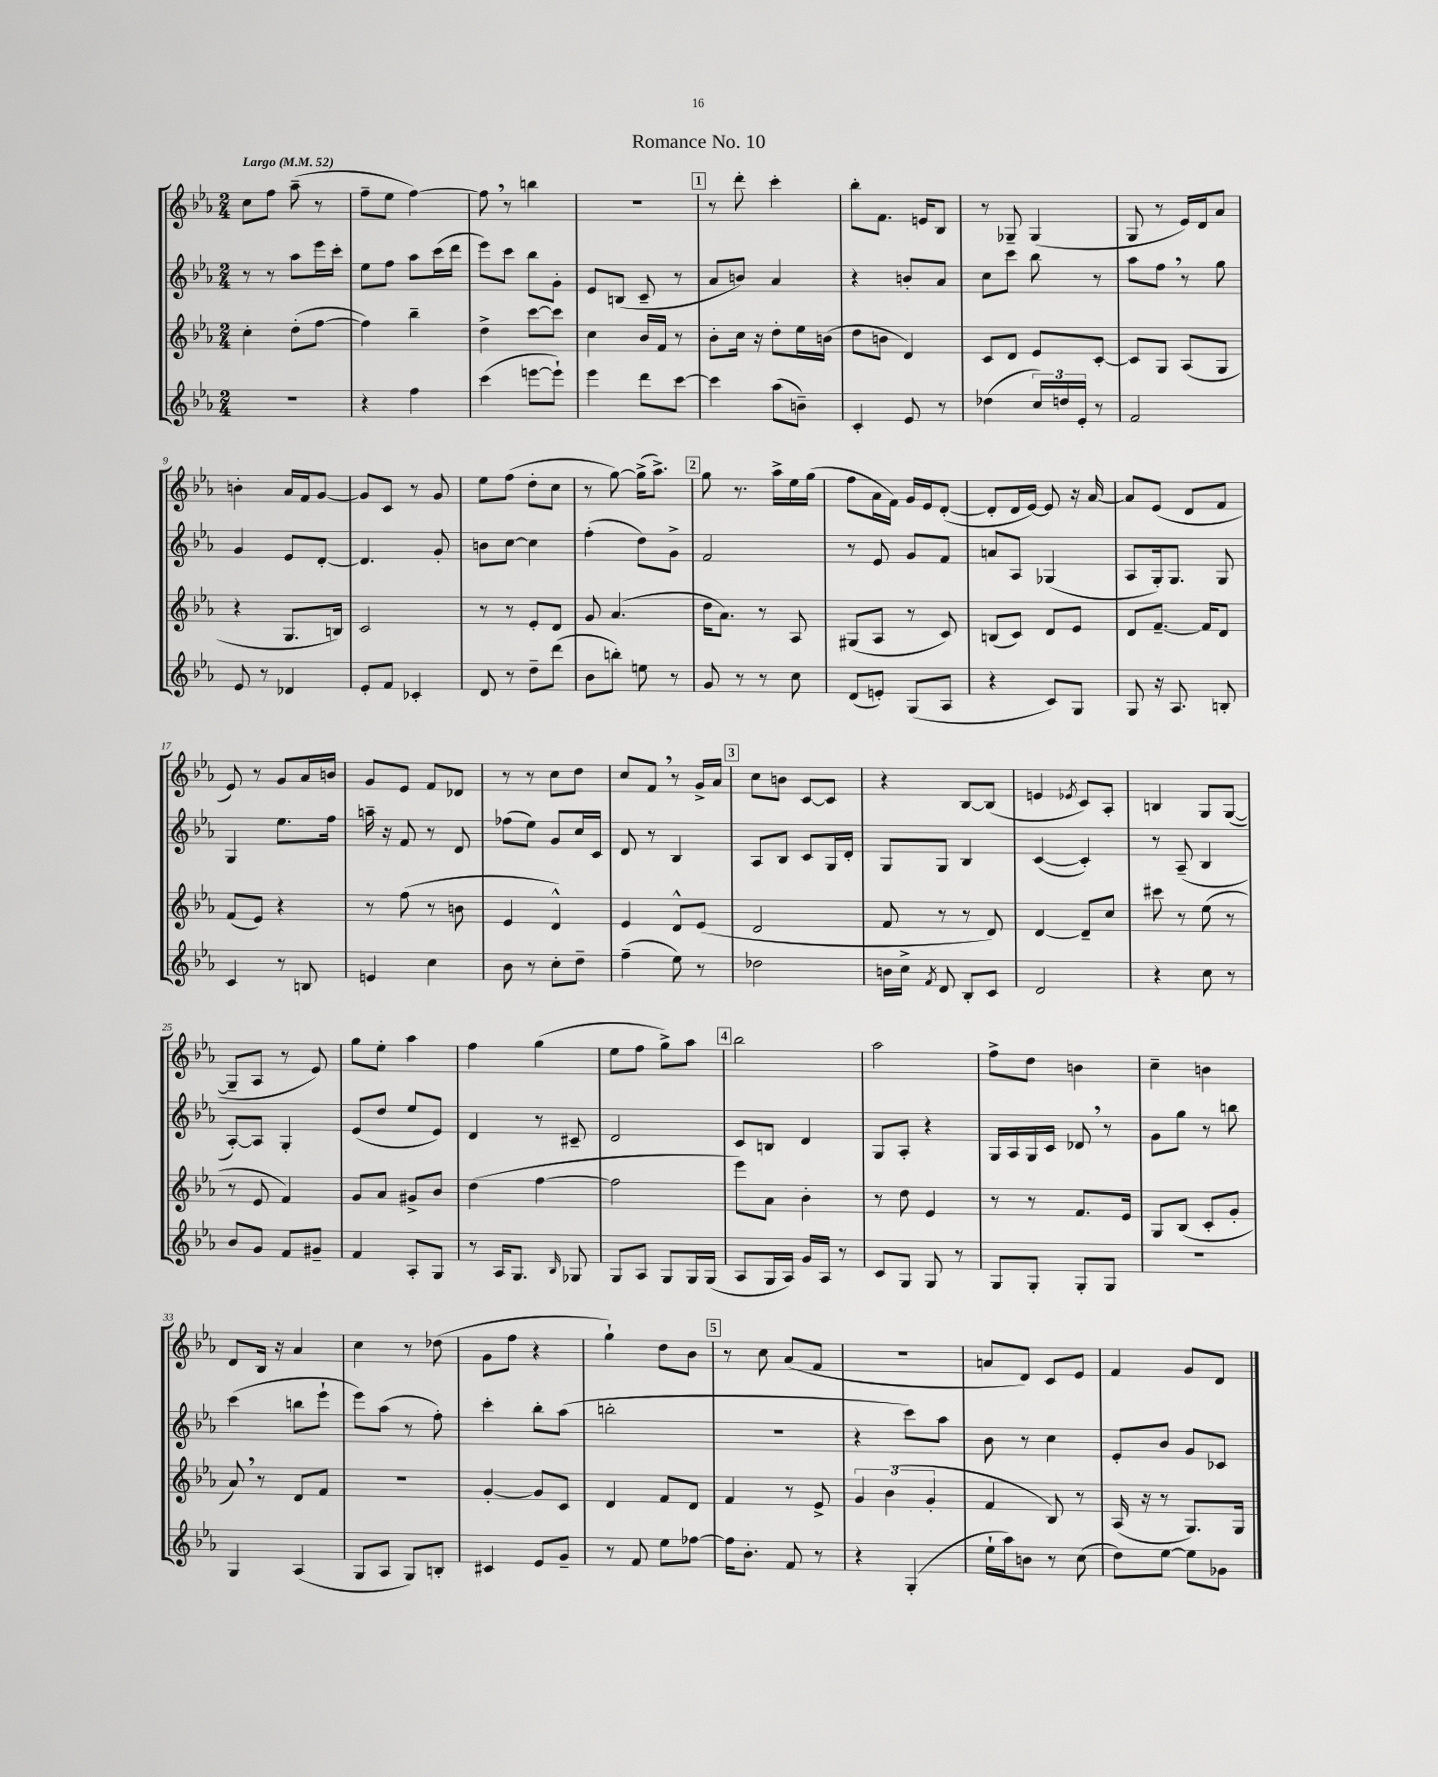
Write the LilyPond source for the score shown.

\header { title = "Romance No. 10" }
<<
\new StaffGroup <<
\new Staff = "s0" {
    \clef treble \key ees \major \numericTimeSignature \time 2/4 \tempo "Largo" 4 = 52
    \autoBeamOff c''8[ f''8] aes''8--( r8 |
    f''8[-- ees''8] f''4~) |
    f''8 \breathe r8 b''4 |
    r2 |
    \mark \markup { \box "1" } r8 d'''8-. c'''4-. |
    bes''8[-. f'8.] e'16[ bes8] |
    r8 ges8-- ges4( |
    g8 r8 ees'16[) d'16 aes'8] |
    b'4-. aes'16[ f'16 g'8]~ |
    g'8[ c'8] r8 g'8 |
    ees''8[ f''8]( d''8[-. c''8] |
    r8 g''8~) g''16[->( aes''8.]->) |
    \mark \markup { \box "2" } g''8 r8. aes''16[-> ees''16 g''16]( |
    f''8[ aes'16 f'16]) g'16[ ees'16 d'8]~-.( |
    d'8[-. d'16 ees'16]~) ees'8 r16 aes'16~ |
    aes'8[ ees'8]( d'8[ f'8] |
    ees'8) r8 g'8[ aes'16 b'16] |
    g'8[ ees'8] f'8[ des'8] |
    r8 r8 c''8[ d''8] |
    c''8[ f'8] \breathe r8 g'16[-> aes'16] |
    \mark \markup { \box "3" } c''8[ b'8] c'8[~ c'8] |
    r4 bes8[~ bes8]( |
    e'4 \acciaccatura { ees'8 } c'8[) aes8]-. |
    b4 g8[ g8]~( |
    g8[-- aes8] r8 ees'8) |
    g''8[ ees''8]-. aes''4 |
    f''4 g''4( |
    ees''8[ f''8] g''8[->) aes''8] |
    \mark \markup { \box "4" } bes''2 |
    aes''2 |
    f''8[-> d''8] b'4 |
    c''4-- b'4 |
    d'8[ bes16] r16 aes'4 |
    c''4 r8 des''8( |
    g'8[ f''8] r4 |
    g''4-!) d''8[ bes'8] |
    \mark \markup { \box "5" } r8 c''8 aes'8[( f'8] |
    R2 |
    a'8[ d'8]) c'8[ ees'8] |
    f'4 g'8[ d'8] \bar "|." |
}
\new Staff = "s1" {
    \clef treble \key ees \major \numericTimeSignature \time 2/4
    \autoBeamOff r8 r8 aes''8[ ees'''16 c'''16]-. |
    ees''8[ f''8] aes''8[ c'''16( d'''16] |
    ees'''8[) c'''8] bes''8[ g'8]-. |
    ees'8[ b8]( c'8-- r8 |
    \mark \markup { \box "1" } aes'8[ b'8]) aes'4 |
    r4 b'8[-. aes'8] |
    c''8[ c'''8] bes''8 r8 |
    aes''8[ f''8] \breathe r8 g''8 |
    g'4 ees'8[ d'8]~-. |
    d'4. g'8-. |
    b'8[ c''8]~ c''4 |
    f''4-.( d''8[) g'8]-> |
    \mark \markup { \box "2" } f'2 |
    r8 ees'8 g'8[ f'8] |
    a'8[ aes8] ges4( |
    aes8[ g16-.) g8.] g8 |
    g4 ees''8.[ f''16] |
    a''16-- r16 f'8 r8 d'8 |
    fes''8[( ees''8]) g'8[ c''16 c'16] |
    d'8 r8 bes4 |
    \mark \markup { \box "3" } aes8[ bes8] c'8[ g16 d'16]-. |
    g8[ g8] bes4 |
    c'4~( c'4-.) |
    r8 aes8--( bes4 |
    aes8[~-.) aes8] g4-. |
    ees'8[( d''8] ees''8[ ees'8]) |
    d'4 r8 cis'8-- |
    d'2 |
    \mark \markup { \box "4" } c'8[ b8] d'4 |
    g8[ aes8]-. r4 |
    g16[ aes16 g16 c'16] des'8 \breathe r8 |
    g'8[ g''8] r8 b''8 |
    c'''4( b''8[ ees'''8]-! |
    ees'''8[) aes''8]( r8 f''8-.) |
    c'''4-. bes''8[-. aes''8]( |
    b''2-. |
    \mark \markup { \box "5" } R2 |
    r4 c'''8[) aes''8] |
    bes'8 r8 c''4 |
    ees'8[-. bes'8] g'8[ ces'8] \bar "|." |
}
\new Staff = "s2" {
    \clef treble \key ees \major \numericTimeSignature \time 2/4
    \autoBeamOff c''4-. d''8[-.( f''8]~ |
    f''4) bes''4-- |
    d''4-> c'''8[~ c'''8] |
    c''4 bes'16[ f'16] r8 |
    \mark \markup { \box "1" } bes'8[-. c''16] r16 d''8[-. ees''16 b'16]( |
    d''8[ b'8] d'4) |
    c'8[ d'8] ees'8[ c'8]~-. |
    c'8[ g8] aes8[( g8] |
    r4 g8.[ b16]) |
    c'2 |
    r8 r8 ees'8[-. d'8] |
    g'8 aes'4.( |
    \mark \markup { \box "2" } d''16[ aes'8.]) r8 aes8 |
    gis8[( aes8] r8 c'8) |
    b8[( c'8]) d'8[ ees'8] |
    d'8[ f'8.]~-- f'16[ d'8] |
    f'8[( ees'8]) r4 |
    r8 f''8( r8 b'8 |
    ees'4 d'4-^) |
    ees'4 d'8[-^ ees'8]( |
    \mark \markup { \box "3" } d'2 |
    f'8 r8 r8 d'8) |
    d'4~ d'8[-- c''8] |
    cis'''8 r8 ees''8( r8 |
    r8 ees'8 f'4) |
    g'8[ aes'8] gis'8[-> bes'8] |
    d''4( f''4~ |
    f''2 |
    \mark \markup { \box "4" } ees'''8[) aes'8] bes'4-. |
    r8 d''8 ees'4 |
    r8 r8 f'8.[ ees'16] |
    g8[ bes8]( c'8[-. g'8]-. |
    aes'8) \breathe r8 d'8[ f'8] |
    R2 |
    g'4~-. g'8[ c'8] |
    d'4 f'8[ d'8] |
    \mark \markup { \box "5" } f'4 r8 ees'8-> |
    \tuplet 3/2 { g'4 bes'4( g'4-. } |
    f'4 bes8) r8 |
    aes16( r16 r8 g8.[) g16] \bar "|." |
}
\new Staff = "s3" {
    \clef treble \key ees \major \numericTimeSignature \time 2/4
    \autoBeamOff R2 |
    r4 f''4 |
    c'''4( e'''8[~ e'''8]-!) |
    ees'''4 d'''8[ c'''8]~ |
    \mark \markup { \box "1" } c'''4 aes''8[( b'8]--) |
    c'4-. ees'8 r8 |
    des''4( \tuplet 3/2 { c''16[) d''16 ees'16]-. } r8 |
    f'2 |
    ees'8 r8 des'4 |
    ees'8[-. f'8] ces'4-. |
    d'8 r8 d''8[-- d'''8]( |
    bes'8[ b''8]-.) e''8 r8 |
    \mark \markup { \box "2" } g'8 r8 r8 c''8 |
    d'8[( e'8]-.) g8[( aes8] |
    r4 c'8[) g8] |
    g8 r16 aes8. b8-. |
    c'4 r8 b8 |
    e'4 c''4 |
    bes'8 r8 c''8[-. d''8]-- |
    f''4--( ees''8) r8 |
    \mark \markup { \box "3" } des''2 |
    b'16[ c''16]-> \acciaccatura { f'8 } d'8 bes8[-. c'8] |
    d'2 |
    r4 c''8 r8 |
    bes'8[ g'8] f'8[ gis'8]-- |
    f'4 aes8[-. g8] |
    r8 aes16[ g8.] \grace { bes16 } ges8 |
    g8[ aes8] g8[ g16 g16]( |
    \mark \markup { \box "4" } aes8[ g16 aes16]) g'16[ aes16] r8 |
    c'8[ g8] g8 r8 |
    g8[ g8]-. g8[-. g8] |
    r2 |
    g4 aes4( |
    g8[ aes8] g8[) b8]-. |
    cis'4 ees'8[ g'8]-- |
    r8 f'8 ees''8[ fes''8]~ |
    \mark \markup { \box "5" } fes''16[ bes'8.]-. f'8 r8 |
    r4 g4-.( |
    ees''16[-! aes''16) b'8] r8 c''8( |
    d''8[) ees''8]~ ees''8[ ges'8] \bar "|." |
}
>>
>>
